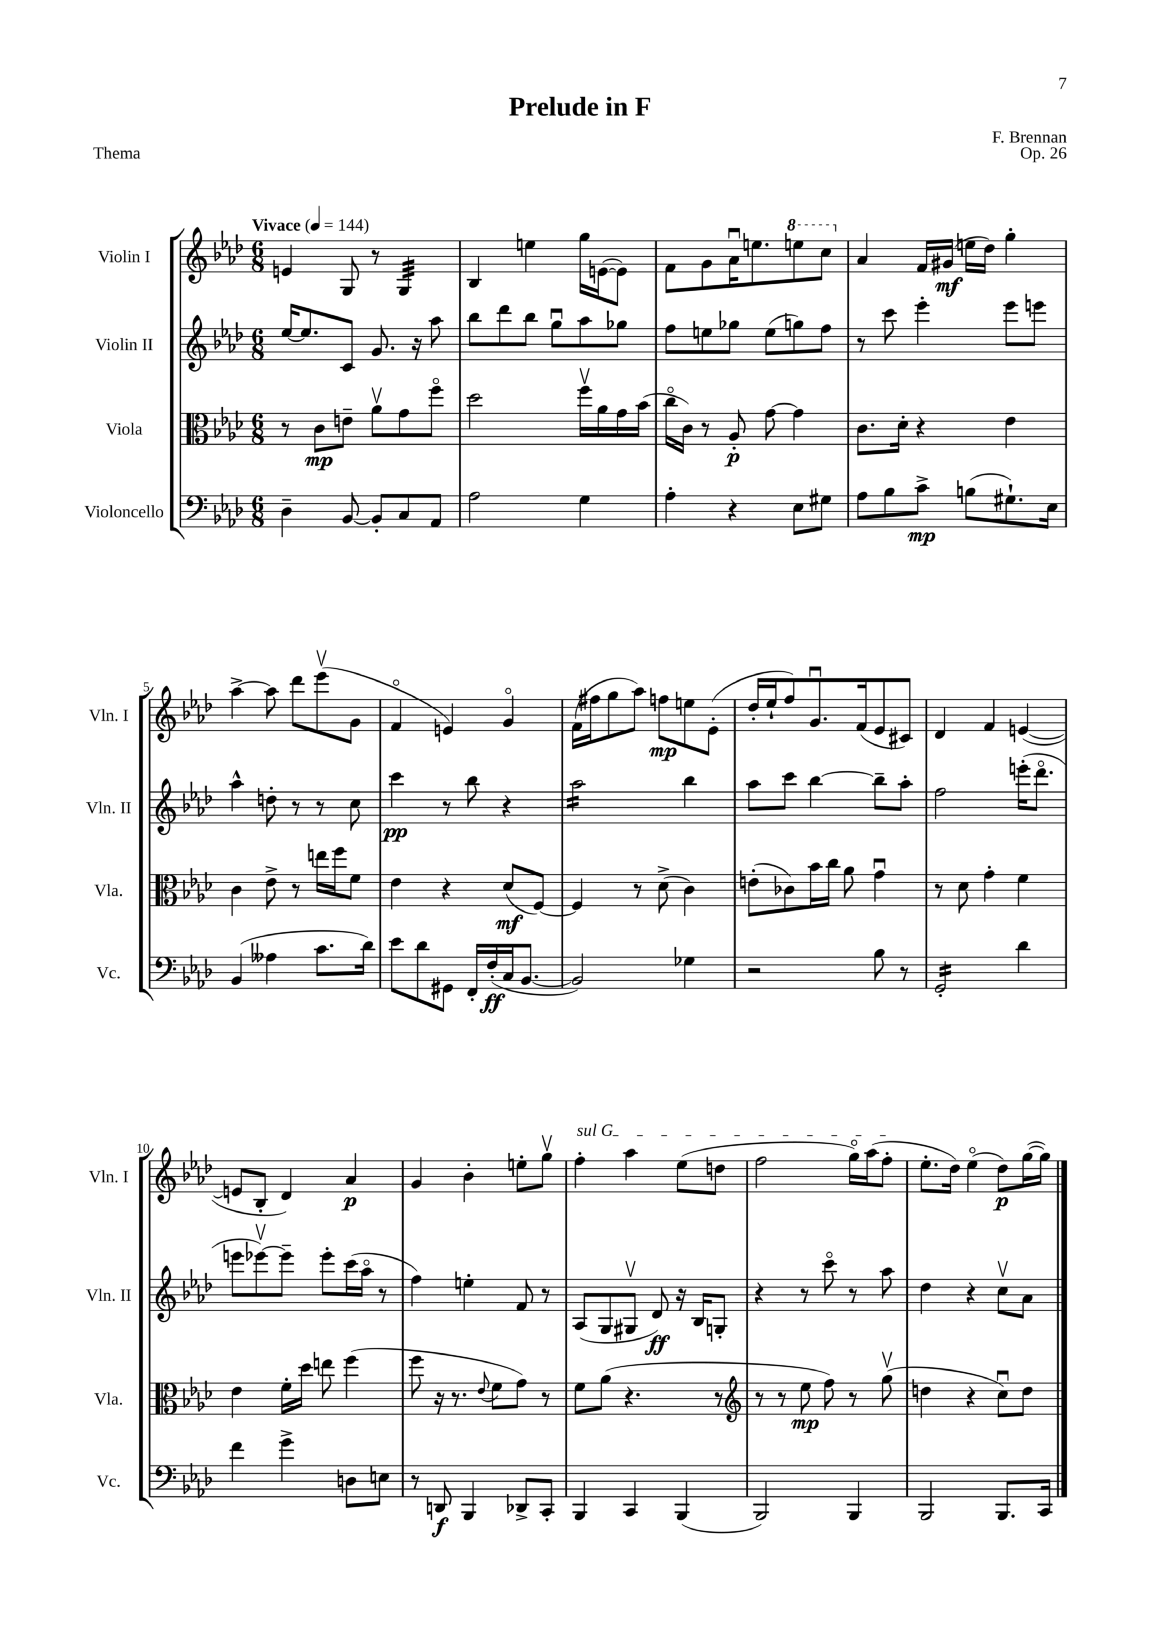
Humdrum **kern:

**kern	**kern	**kern	**kern
*staff4	*staff3	*staff2	*staff1
*clefF4	*clefC3	*clefG2	*clefG2
*k[b-e-a-d-]	*k[b-e-a-d-]	*k[b-e-a-d-]	*k[b-e-a-d-]
*M6/8	*M6/8	*M6/8	*M6/8
*MM144	*MM144	*MM144	*MM144
4D-~	8r	[16ee-	4e
.	.	8.ee-]	.
.	8c	.	.
[8BB-	8e~	8c	8G
8BB-']	8a-v	8.g	8r
8C	8g	.	4G
.	.	16r	.
8AA-	8ffo	8aa-	.
=	=	=	=
2A-	2dd-	8bb-	4B-
.	.	8ddd-	.
.	.	8bb-	4ee
.	.	8ggu	.
4G	16ffv	8aa-	16gg
.	16a-	.	([16e
.	16g	8gg-	8e])
.	(16b-	.	.
=	=	=	=
4A-'	16cco	8ff	8f
.	16c)	.	.
.	8r	8ee	8g
4r	8A-'	8gg-	16a-u
.	.	.	8.ee
.	[8g	(8ee	.
8E-	4g]	8gg)	8eee
8G#	.	8ff	8ccc
=	=	=	=
8A-	8.c	8r	4a-
8B-	.	8ccc	.
.	16d-'	.	.
8c^	4r	4eee-'	16f
.	.	.	(16g#
(8B	.	.	16ee
.	.	.	16dd-)
8.G#`)	4e-	8eee-	4gg'
.	.	8eee	.
16E-	.	.	.
=	=	=	=
(4BB-	4c	4aa-^^	[4aa-^
4A--	8e-^	8dd'	8aa-]
.	8r	8r	8ddd-
8.c	16ee	8r	(8eee-v
.	16ff	.	.
.	8f	8cc	8g
16d-)	.	.	.
=	=	=	=
8e-	4e-	4ccc	4fo
8d-	.	.	.
8GG#	4r	8r	4e)
16FF'	.	8bb-	.
(16F'	.	.	.
16C	(8d-	4r	4go
[8.BB-	.	.	.
.	[8F)	.	.
=	=	=	=
2BB-])	4F]	2aa-	(16f
.	.	.	16ff#
.	.	.	8gg
.	8r	.	8aa-)
.	(8d-^	.	8ff
4G-	4c)	4bb-	8ee
.	.	.	(8e-'
=	=	=	=
2r	(8e'	8aa-	16dd-'
.	.	.	16ee-`
.	8c-)	8ccc	8ff)
.	16b-	[4bb-	8.gu
.	16cc	.	.
.	8a-	.	.
.	.	.	(16f
8B-	4gu	8bb-~]	8e-
8r	.	8aa-'	8c#)
=	=	=	=
2GG'	8r	2ff	4d-
.	8d-	.	.
.	4g'	.	4f
4d-	4f	(16eee'	([4e
.	.	8.ddd-o	.
=	=	=	=
4f	4e-	8eee	8e]
.	.	[8eee-v)	8B-'
4g^	16f'	8eee-~]	4d-)
.	16dd-	.	.
.	8ee	8eee-'	.
8D	(4ff	(16ccc	4a-
.	.	16aa-o	.
8E	.	8r	.
=	=	=	=
8r	8ff	4ff)	4g
8DD	16r	.	.
.	8.r	.	.
4BBB-	.	4ee'	4b-'
.	8qqe-	.	.
.	8f	.	.
8DD-^	8g)	8f	8ee'
8CC'	8r	8r	8ggv
=	=	=	=
4BBB-	8f	(8A-	4ff'
.	(8a-	8G	.
4CC	4.r	8G#v	4aa-
.	.	8d-)	.
(4BBB-	.	16r	(8ee-
.	.	16B-	.
.	8r	8G'	8dd
=	=	=	=
*	*clefG2	*	*
2BBB-)	8r	4r	2ff
.	8r	.	.
.	8ee-	8r	.
.	8ff)	8ccco	.
4BBB-	8r	8r	16ggo)
.	.	.	(16aa-
.	(8ggv	8aa-	8ff'
=	=	=	=
2BBB-	4dd	4dd-	8.ee-'
.	.	.	16dd-)
.	4r	4r	(4ee-o
8.BBB-	8ccu)	8ccv	8dd-)
.	8dd	8a-	([16gg
16CC	.	.	16gg])
==	==	==	==
*-	*-	*-	*-
